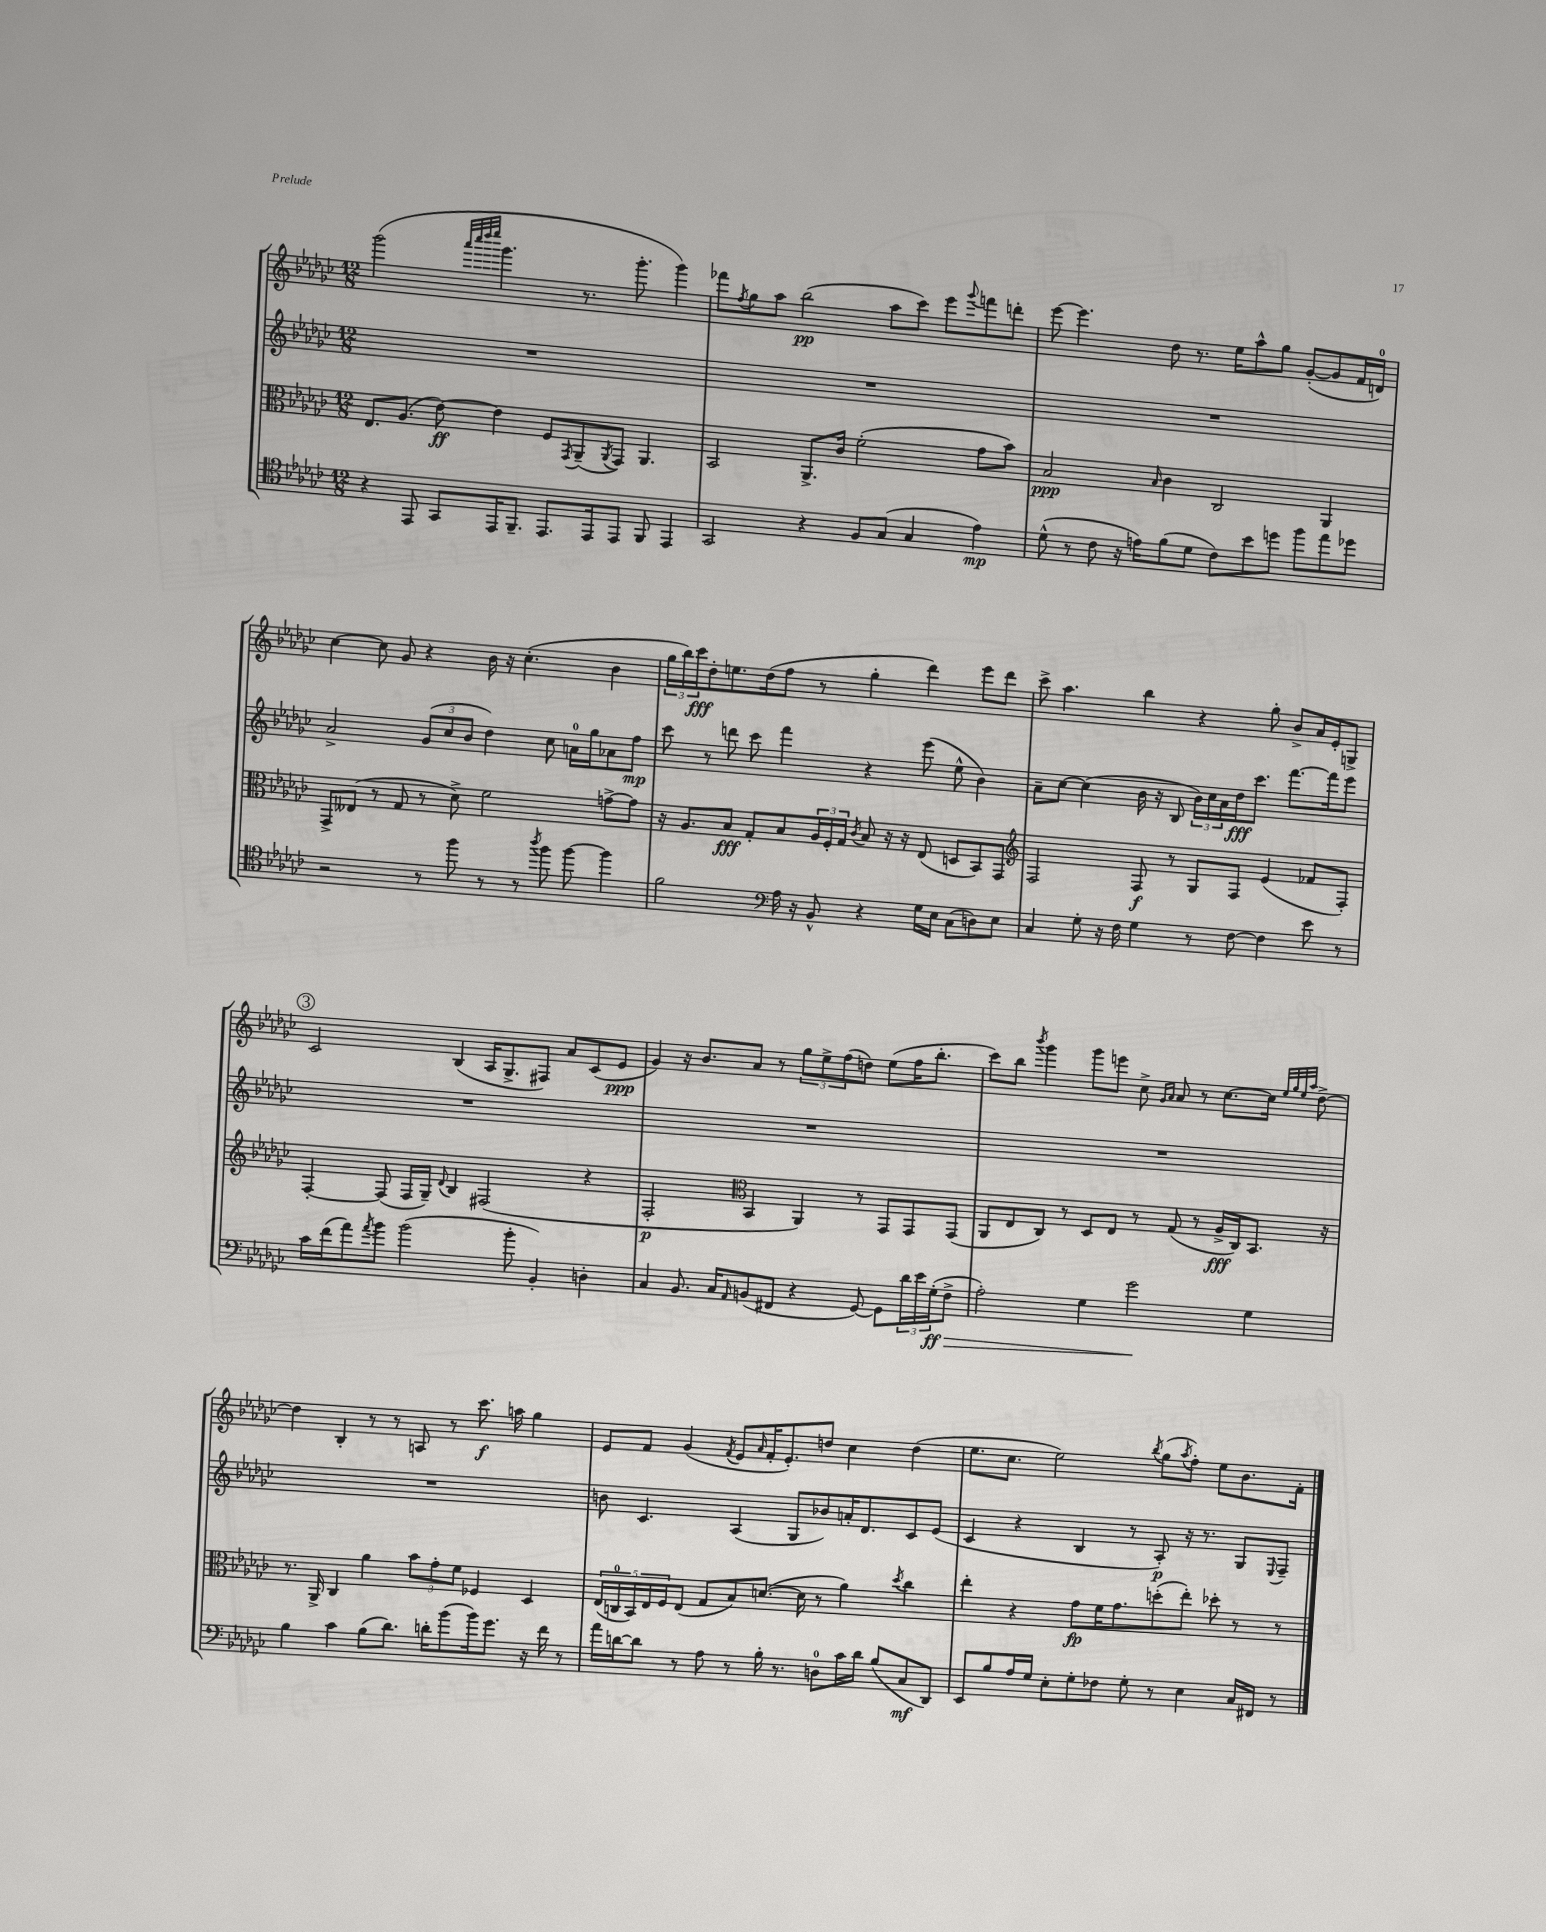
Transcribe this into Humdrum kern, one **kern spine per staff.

**kern	**dynam	**kern	**dynam	**kern	**dynam	**kern	**dynam
*part4	*part4	*part3	*part3	*part2	*part2	*part1	*part1
*staff4	*staff4	*staff3	*staff3	*staff2	*staff2	*staff1	*staff1
*clefC4	*	*clefC3	*	*clefG2	*	*clefG2	*
*k[b-e-a-d-g-c-]	*	*k[b-e-a-d-g-c-]	*	*k[b-e-a-d-g-c-]	*	*k[b-e-a-d-g-c-]	*
*M12/8	*	*M12/8	*	*M12/8	*	*M12/8	*
=14	=14	=14	=14	=14	=14	=14	=14
4r	.	8.E-/L	.	1.r	.	(2ggg-\	.
.	.	(8.A-/J	.	.	.	.	.
8EE-/	.	.	.	.	.	.	.
8GG-/L	.	[8e-\)	ff	.	.	.	.
.	.	.	.	.	.	32qqaaa-/LLL	.
.	.	.	.	.	.	32qqcccc-/	.
.	.	.	.	.	.	32qqdddd-/	.
.	.	.	.	.	.	32qqeeee-/JJJ	.
16EE-/K	.	4e-\]	.	.	.	4.ggg-\	.
8.FF~/J	.	.	.	.	.	.	.
8.EE-/L	.	8F/L	.	.	.	.	.
.	.	8qGG-/	.	.	.	.	.
.	.	(8AA-~/	.	.	.	8.r	.
16EE-/k	.	.	.	.	.	.	.
.	.	8qAA-/	.	.	.	.	.
8EE-/J	.	8GG-/J)	.	.	.	.	.
.	.	.	.	.	.	8.ggg-'\	.
8FF/	.	4.AA-/	.	.	.	.	.
4EE-/	.	.	.	.	.	4ggg-\)	.
=15	=15	=15	=15	=15	=15	=15	=15
2GG-/	.	2BB-/	.	1.r	.	8fff-X\L	.
.	.	.	.	.	.	8qff/	.
.	.	.	.	.	.	8gg-\	.
.	.	.	.	.	.	8aa-\J	.
.	.	.	.	.	.	(2bb-\	pp
4r	.	8.AA-^/L	.	.	.	.	.
.	.	16c-/Jk	.	.	.	.	.
8F/L	.	(2f'\	.	.	.	.	.
(8G-/J	.	.	.	.	.	8aa-\L	.
4G-/	.	.	.	.	.	8ccc-\J)	.
.	.	.	.	.	.	8eee-\L	.
.	.	.	.	.	.	8qqggg-/	.
4e-\)	mp	8g-\L	.	.	.	8fffn\	.
.	.	8b-\J)	.	.	.	8dddn'\J	.
=16	=16	=16	=16	=16	=16	=16	=16
(8d-^^\	.	2B-/	ppp	1.r	.	[8eee-\	.
8r	.	.	.	.	.	4.eee-\]	.
8c-\	.	.	.	.	.	.	.
16r	.	.	.	.	.	.	.
16en\KL)	.	.	.	.	.	.	.
.	.	16qqB-/	.	.	.	.	.
(8f\	.	4c-\	.	.	.	8dd-\	.
8d-\J	.	.	.	.	.	8.r	.
8c-\L)	.	2C-/	.	.	.	.	.
.	.	.	.	.	.	16ee-\KL	.
8b-\	.	.	.	.	.	8aa-^^\	.
8ddn\J	.	.	.	.	.	8gg-\J	.
8ff\L	.	.	.	.	.	([8g-'/L	.
8ee-\	.	4AA-/	.	.	.	8g-/]	.
8dd-X\J	.	.	.	.	.	16f/L	.
.	.	.	.	.	.	16dn/JJ)	.
!!LO:LB:g=z
=17	=17	=17	=17	=17	=17	=17	=17
2r	.	8GG-^/L	.	2a-^/	.	[4cc-\	.
.	.	(8E--X/J	.	.	.	.	.
.	.	8r	.	.	.	8cc-\]	.
.	.	8G-/	.	.	.	8g-/	.
8r	.	8r	.	(12g-/L	.	4r	.
.	.	.	.	12cc-/	.	.	.
8ff\	.	8d-^\)	.	.	.	.	.
.	.	.	.	12b-/J	.	.	.
8r	.	2f\	.	4dd-\)	.	16b-\	.
.	.	.	.	.	.	16r	.
8r	.	.	.	.	.	(4.cc-'\	.
8qaa-/	.	.	.	.	.	.	.
8ff\	.	.	.	8cc-\	.	.	.
[8ff\	.	.	.	16an\LL	.	.	.
.	.	.	.	16gg-\J	.	.	.
4ff\]	.	[8gn^\L	.	8a-X\	.	4b-\	.
.	.	8g\J]	.	8ff\J	mp	.	.
=18	=18	=18	=18	=18	=18	=18	=18
2f\	.	16r	.	8ccc-\	.	24gg-\LL	.
.	.	.	.	.	.	24bb-\)	.
.	.	8.A-/L	.	.	.	.	.
.	.	.	.	.	.	24ccc-\J	fff
.	.	.	.	8r	.	8dd-'\	.
.	.	8B-/J	fff	8dddn\	.	8.een\	.
.	.	8G-'/L	.	8ccc-\	.	.	.
.	.	.	.	.	.	(16dd-\k	.
*clefF4	*	*	*	*	*	*	*
16A-\	.	8B-/	.	4fff\	.	8ff\J	.
16r	.	.	.	.	.	.	.
8BB-^^/	.	24A-/L	.	.	.	8r	.
.	.	24F'/	.	.	.	.	.
.	.	24G-/JJ	.	.	.	.	.
.	.	8qc-/	.	.	.	.	.
4r	.	8B-/	.	4r	.	4gg-'\	.
.	.	16r	.	.	.	.	.
.	.	16r	.	.	.	.	.
16G-\LL	.	(8E-/	.	(8eee-\	.	4ddd-\)	.
16E-\JJ	.	.	.	.	.	.	.
(8C-\L	.	8Dn/L	.	8ee-^^\	.	.	.
8Dn\)	.	8BB-/)	.	4b-\)	.	8eee-\L	.
8E-\J	.	8GG-/J	.	.	.	8ddd-\J	.
=19	=19	=19	=19	=19	=19	=19	=19
*	*	*clefG2	*	*	*	*	*
4C-/	.	2F/	.	8a-~\L	.	8ccc-^\	.
.	.	.	.	[8cc-\J	.	4.aa-\	.
8G-'\	.	.	.	(4cc-\]	.	.	.
16r	.	.	.	.	.	.	.
16F\	.	.	.	.	.	.	.
4G-\	.	8F/	f	16b-\	.	4bb-\	.
.	.	.	.	16r	.	.	.
.	.	8r	.	8B-/	.	.	.
8r	.	8G-/L	.	24b-\LL)	.	4r	.
.	.	.	.	24cc-\	.	.	.
.	.	.	.	24a-\	.	.	.
[8F\	.	8F/J	.	16dd-\J	fff	.	.
.	.	.	.	8.ccc-\J	.	.	.
4F\]	.	(4e-/	.	.	.	8gg-'\	.
.	.	.	.	[8.fff\L	.	8b-^/L	.
8e-\	.	8f-X/L	.	.	.	16a-/L	.
.	.	.	.	16fff\k]	.	16e-'/J	.
8r	.	8F'/J)	.	8eee-\J	.	8Gn^/J	.
!!LO:LB:g=z
!!LO:REH:place=s1:t=3
=20	=20	=20	=20	=20	=20	=20	=20
16c-\LL	.	[4F'/	.	1.r	.	2c-/	.
(16f\J	.	.	.	.	.	.	.
8a-\)	.	.	.	.	.	.	.
8qa-/	.	.	.	.	.	.	.
8b-\J	.	(8F/]	.	.	.	.	.
(2b-\	.	16F/LL	.	.	.	.	.
.	.	16G-~/JJ)	.	.	.	.	.
.	.	8qqd-/	.	.	.	.	.
.	.	4B-/	.	.	.	(4B-/	.
.	.	(2F#X/	.	.	.	16A-/KL	.
.	.	.	.	.	.	8.G-^/	.
8b-'\	.	.	.	.	.	.	.
4BB-'/)	.	.	.	.	.	8F#X/J)	.
.	.	.	.	.	.	8a-/L	.
4Dn'\	.	4r	.	.	.	(8c-/	.
.	.	.	.	.	.	8e-/J	ppp
=21	=21	=21	=21	=21	=21	=21	=21
4C-/	.	2F'/	p	1.r	.	4g-/)	.
8.BB-/	.	.	.	.	.	16r	.
.	.	.	.	.	.	8.b-/L	.
16C-/KL	.	.	.	.	.	.	.
16qqAA-/	.	.	.	.	.	.	.
*	*	*clefC3	*	*	*	*	*
(8BBn/	.	4BB-/	.	.	.	8a-/J	.
8FF#X/J	.	.	.	.	.	8r	.
4r	.	4AA-/)	.	.	.	12gg-\L	.
.	.	.	.	.	.	12ee-^\	.
.	.	.	.	.	.	(12ff\	.
[8GG-/)	.	8r	.	.	.	8ddn\J)	.
8GG-\L]	.	8GG-/L	.	.	.	(8ee-\L	.
24d-\L	.	8GG-/	.	.	.	16ff\K	.
24e-\	.	.	.	.	.	.	.
.	.	.	.	.	.	8.bb-'\J	.
!	!LO:HP:b	!	!	!	!	!	!
(24G-'\J	> ff	.	.	.	.	.	.
8F^\J	.	(8GG-/J	.	.	.	.	.
=22	=22	=22	=22	=22	=22	=22	=22
2A-'\)	.	8AA-/L	.	1.r	.	8ccc-\L)	.
.	.	8E-/	.	.	.	8bb-\J	.
.	.	.	.	.	.	8qbbb-/	.
.	.	8C-/J)	.	.	.	4ggg-\	.
.	.	8r	.	.	.	.	.
4G-\	.	8D-/L	.	.	.	8ggg-\L	.
.	.	8E-/J	.	.	.	8eeen\J	.
2g-\	.	8r	.	.	.	8cc-^\	.
.	.	.	.	.	.	16qqg-/LL	.
.	.	.	.	.	.	16qqa-/JJ	.
.	.	(8G-/	.	.	.	8a-/	.
.	.	8r	.	.	.	8r	.
.	.	16A-^/LL	fff	.	.	[8.cc-\L	.
.	.	16C-/J)	.	.	.	.	.
4G-\	]	8.BB-/J	.	.	.	.	.
.	.	.	.	.	.	16cc-\Jk]	.
.	.	.	.	.	.	32qqee-/LLL	.
.	.	.	.	.	.	32qqgg-/	.
.	.	.	.	.	.	32qqee-/	.
.	.	.	.	.	.	32qqaa-/JJJ	.
.	.	.	.	.	.	[8dd-^\	.
.	.	16r	.	.	.	.	.
!!LO:LB:g=z
=23	=23	=23	=23	=23	=23	=23	=23
4B-\	.	8.r	.	1.r	.	4dd-\]	.
.	.	16AA-^/	.	.	.	.	.
4c-\	.	4C-/	.	.	.	4B-'/	.
(8B-\L	.	4a-\	.	.	.	8r	.
8.d-\J)	.	.	.	.	.	8r	.
.	.	12b-\L	.	.	.	8An/	.
16dn'\KL	.	.	.	.	.	.	.
.	.	12g-'\	.	.	.	.	.
(8b-\	.	.	.	.	.	8r	.
.	.	12f\J	.	.	.	.	.
16b-\k)	.	4F-X/	.	.	.	8.ccc-\	f
8.g-\J	.	.	.	.	.	.	.
.	.	.	.	.	.	16aan\	.
16r	.	4D-/	.	.	.	4gg-\	.
16f\	.	.	.	.	.	.	.
8r	.	.	.	.	.	.	.
=24	=24	=24	=24	=24	=24	=24	=24
16a-\LL	.	(20E-/LL	.	8bn\	.	8e-/L	.
.	.	20Cn/	.	.	.	.	.
[16dn\J	.	.	.	.	.	.	.
.	.	20BB-/)	.	.	.	.	.
8d\J]	.	.	.	4.c-/	.	8f/J	.
.	.	20E-/	.	.	.	.	.
.	.	20F/J	.	.	.	.	.
8r	.	(8E-/J	.	.	.	(4g-/	.
8A-\	.	8G-/L	.	.	.	.	.
.	.	.	.	.	.	8qf/	.
8r	.	8B-/)	.	(4A-/	.	8e-/L	.
.	.	.	.	.	.	16qqa-/	.
16B-'\	.	([8.dn/J	.	.	.	16f'/K	.
8.r	.	.	.	.	.	8.e-'/)	.
.	.	.	.	8G-/L	.	.	.
.	.	16d\]	.	.	.	.	.
8Dn\L	.	8r	.	8b-X/)	.	8ddn/J	.
16c-\L	.	4a-\)	.	16an'/K	.	4cc-\	.
16d\JJ	.	.	.	8.d-/	.	.	.
(8B-/L	.	.	.	.	.	.	.
.	.	8qdd-/	.	.	.	.	.
8C-/	mf	4cc-\	.	8c-/	.	(4dd\	.
8DD-/J)	.	.	.	(8e-/J	.	.	.
=25	=25	=25	=25	=25	=25	=25	=25
8EE-/L	.	4ee-'\	.	4c-/	.	8.ee-\L	.
8B-/	.	.	.	.	.	.	.
.	.	.	.	.	.	8.cc-\J	.
16A-/L	.	4r	.	4r	.	.	.
16G-/JJ	.	.	.	.	.	.	.
8E-'\L	.	.	.	.	.	2ee-\)	.
8G-'\	.	8g-\L	fp	4B-/	.	.	.
8F-X\J	.	16f\K	.	.	.	.	.
.	.	8.g-\	.	.	.	.	.
8G-'\	.	.	.	8r	.	.	.
.	.	.	.	.	.	8qbb-/	.
8r	.	(8ddn'\	.	8A-'/)	p	(8gg-\L	.
.	.	.	.	.	.	8qaa-/	.
4E-\	.	8ee-'\J)	.	16r	.	8ff'\J)	.
.	.	.	.	8.r	.	.	.
.	.	8dd-X'\	.	.	.	8ee-\L	.
16C-/LL	.	8r	.	8G-/L	.	8.b-\	.
16FF#X/JJ	.	.	.	.	.	.	.
.	.	.	.	8qqE-/	.	.	.
8r	.	8r	.	8F~/J	.	.	.
.	.	.	.	.	.	16f'\Jk	.
==	==	==	==	==	==	==	==
*-	*-	*-	*-	*-	*-	*-	*-
